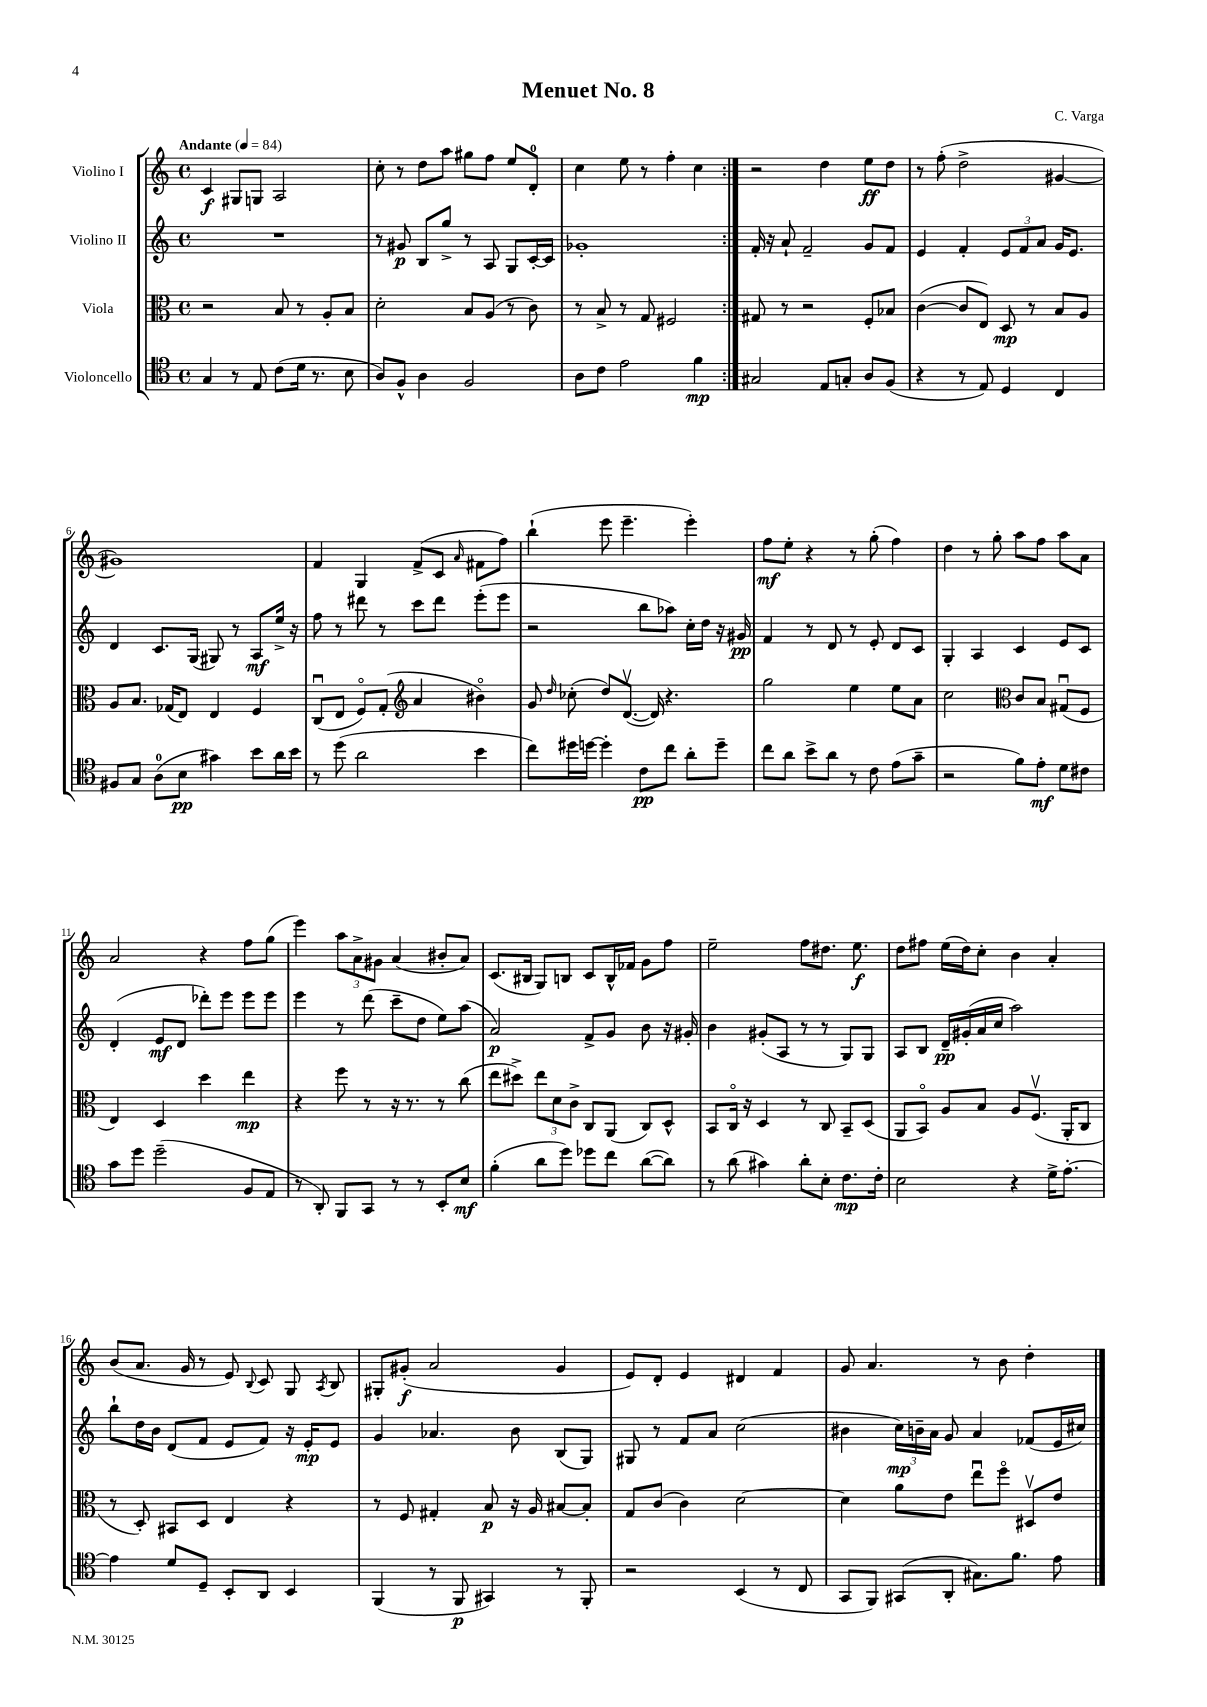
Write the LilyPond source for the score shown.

\header { title = "Menuet No. 8" composer = "C. Varga" }
<<
\new StaffGroup <<
\new Staff = "s0" \with { instrumentName = "Violino I" } {
    \clef treble \key c \major \defaultTimeSignature \time 4/4 \tempo "Andante" 4 = 84
    \autoBeamOff \repeat volta 2 { c'4\f gis8[ g8] a2 |
    c''8-. r8 d''8[ a''8] gis''8[ f''8] e''8[ d'8]-0-. |
    c''4 e''8 r8 f''4-. c''4 | }
    r2 d''4 e''8[\ff d''8] |
    r8 f''8-.( d''2-> gis'4~ |
    gis'1) |
    f'4 g4 f'8[->( c'8] \grace { a'16 } fis'8[ f''8]) |
    b''4-!( e'''8 e'''4.-- e'''4-.) |
    f''8[\mf e''8]-. r4 r8 g''8-.( f''4) |
    d''4 r8 g''8-. a''8[ f''8] a''8[ a'8] |
    a'2 r4 f''8[ g''8]( |
    e'''4) \tuplet 3/2 { a''8[ a'8-> gis'8] } a'4( bis'8[-. a'8]) |
    c'8.[( bis16] g8[) b8] c'8[ b16-^ fes'16] g'8[ f''8] |
    e''2-- f''8[ dis''8.] e''8.\f |
    d''8[ fis''8] e''16[( d''16) c''8]-. b'4 a'4-. |
    b'8[( a'8.] g'16 r8 e'8) \appoggiatura { b8 } c'8 g8 \acciaccatura { a8 } b8 |
    gis8[-. gis'8]-.\f( a'2 gis'4 |
    e'8[) d'8]-. e'4 dis'4 f'4 |
    g'8 a'4. r8 b'8 d''4-. \bar "|." |
}
\new Staff = "s1" \with { instrumentName = "Violino II" } {
    \clef treble \key c \major \defaultTimeSignature \time 4/4
    \autoBeamOff \repeat volta 2 { R1 |
    r8 gis'8\p b8[ g''8]-> r8 a8 g8[ c'16~-. c'16] |
    ges'1-. | }
    f'16-. r16 a'8-! f'2-- g'8[ f'8] |
    e'4 f'4-. \tuplet 3/2 { e'8[ f'8 a'8] } g'16[ e'8.] |
    d'4 c'8.[ g16]( gis8) r8 a8[\mf e''16]-> r16 |
    f''8 r8 dis'''8 r8 c'''8[ dis'''8] e'''8[-.( e'''8] |
    r2 b''8[ aes''8]) c''16[-. d''16] r16 gis'16\pp |
    f'4 r8 d'8 r8 e'8-. d'8[ c'8] |
    g4-. a4 c'4 e'8[ c'8] |
    d'4-.( e'8[\mf d'8] des'''8[-.) e'''8] e'''8[ e'''8] |
    e'''4 r8 d'''8( c'''8[-- d''8] e''8[) a''8]( |
    a'2\p) f'8[-> g'8] b'8 r16 gis'16-. |
    b'4 gis'8[-.( a8] r8 r8 g8[) g8] |
    a8[ b8] d'16[--\pp gis'16-.( a'16 c''16] a''2) |
    b''8[-! d''16 b'16] d'8[( f'8] e'8[ f'8]) r16 e'16[-.\mp e'8] |
    g'4 aes'4. b'8 b8[( g8]) |
    gis8 r8 f'8[ a'8] c''2( |
    bis'4 \tuplet 3/2 { c''16[\mp) b'16-- a'16] } g'8 a'4 fes'8[( e'16 cis''16]) \bar "|." |
}
\new Staff = "s2" \with { instrumentName = "Viola" } {
    \clef alto \key c \major \defaultTimeSignature \time 4/4
    \autoBeamOff \repeat volta 2 { r2 b8 r8 a8[-. b8] |
    d'2-. b8[ a8]( r8 c'8) |
    r8 b8-> r8 g8 fis2 | }
    gis8 r8 r2 f8[-. bes8] |
    c'4~( c'8[ e8]) d8\mp r8 b8[ a8] |
    a8[ b8.] ges16[( e8]) e4 f4 |
    c8[\downbow( e8] f8[\flageolet) g8]-.( \clef treble a'4 bis'4\flageolet) |
    g'8 \grace { d''16 } ces''8-.( d''8[) d'8.]~\upbow( d'16) r4. |
    g''2 e''4 e''8[ a'8] |
    c''2 \clef alto c'8[ b8] gis8[\downbow( f8] |
    e4) d4 d''4 e''4\mp |
    r4 f''8 r8 r16 r8. r8 c''8( |
    e''8[ dis''8]->) \tuplet 3/2 { e''8[ d'8 c'8]-> } c8[ a,8]( c8[) d8]-^ |
    b,8[ c16]\flageolet r16 d4 r8 c8 b,8[-- d8]( |
    a,8[ b,8]\flageolet) a8[ b8] a8[ f8.]\upbow( a,16[-. c8] |
    r8 d8-.) bis,8[ d8] e4 r4 |
    r8 f8 gis4-. b8\p r16 a16 bis8[~ bis8]-. |
    g8[ c'8]( c'4) d'2~ |
    d'4 a'8[ e'8] e''8[\downbow f''8]\flageolet dis8[\upbow e'8] \bar "|." |
}
\new Staff = "s3" \with { instrumentName = "Violoncello" } {
    \clef tenor \key c \major \defaultTimeSignature \time 4/4
    \autoBeamOff \repeat volta 2 { g4 r8 e8 c'8[( d'16] r8. b8 |
    a8[) f8]-^ a4 f2 |
    a8[ c'8] e'2 f'4\mp | }
    gis2 e8[ g8]-. a8[ f8]( |
    r4 r8 e8) d4 c4 |
    fis8[ g8] a8[-0( b8]\pp gis'4) b'8[ a'16 b'16] |
    r8 d''8( a'2 b'4 |
    c''8[) dis''16 d''16]~ d''4-. c'8[\pp c''8] a'8[-. d''8]-- |
    c''8[ a'8] b'8[-> a'8] r8 c'8 e'8[( g'8]-- |
    r2 f'8[) e'8]-.\mf d'8[ cis'8] |
    g'8[ d''8] d''2--( f8[ e8] |
    r8 a,8-.) f,8[ g,8] r8 r8 b,8[-. b8]\mf |
    f'4-.( a'8[ d''8]) des''8[ c''8] a'8[~( a'8]) |
    r8 a'8( gis'4) a'8[-. b8]-. c'8.[\mp c'16]-. |
    b2 r4 d'16[-> e'8.]~-. |
    e'4 d'8[ d8]-- b,8[-. a,8] b,4 |
    f,4( r8 f,8\p gis,4) r8 f,8-. |
    r2 b,4( r8 c8 |
    g,8[ f,8]) gis,8[( a,8]-. gis8.[) f'8.] e'8 \bar "|." |
}
>>
>>
